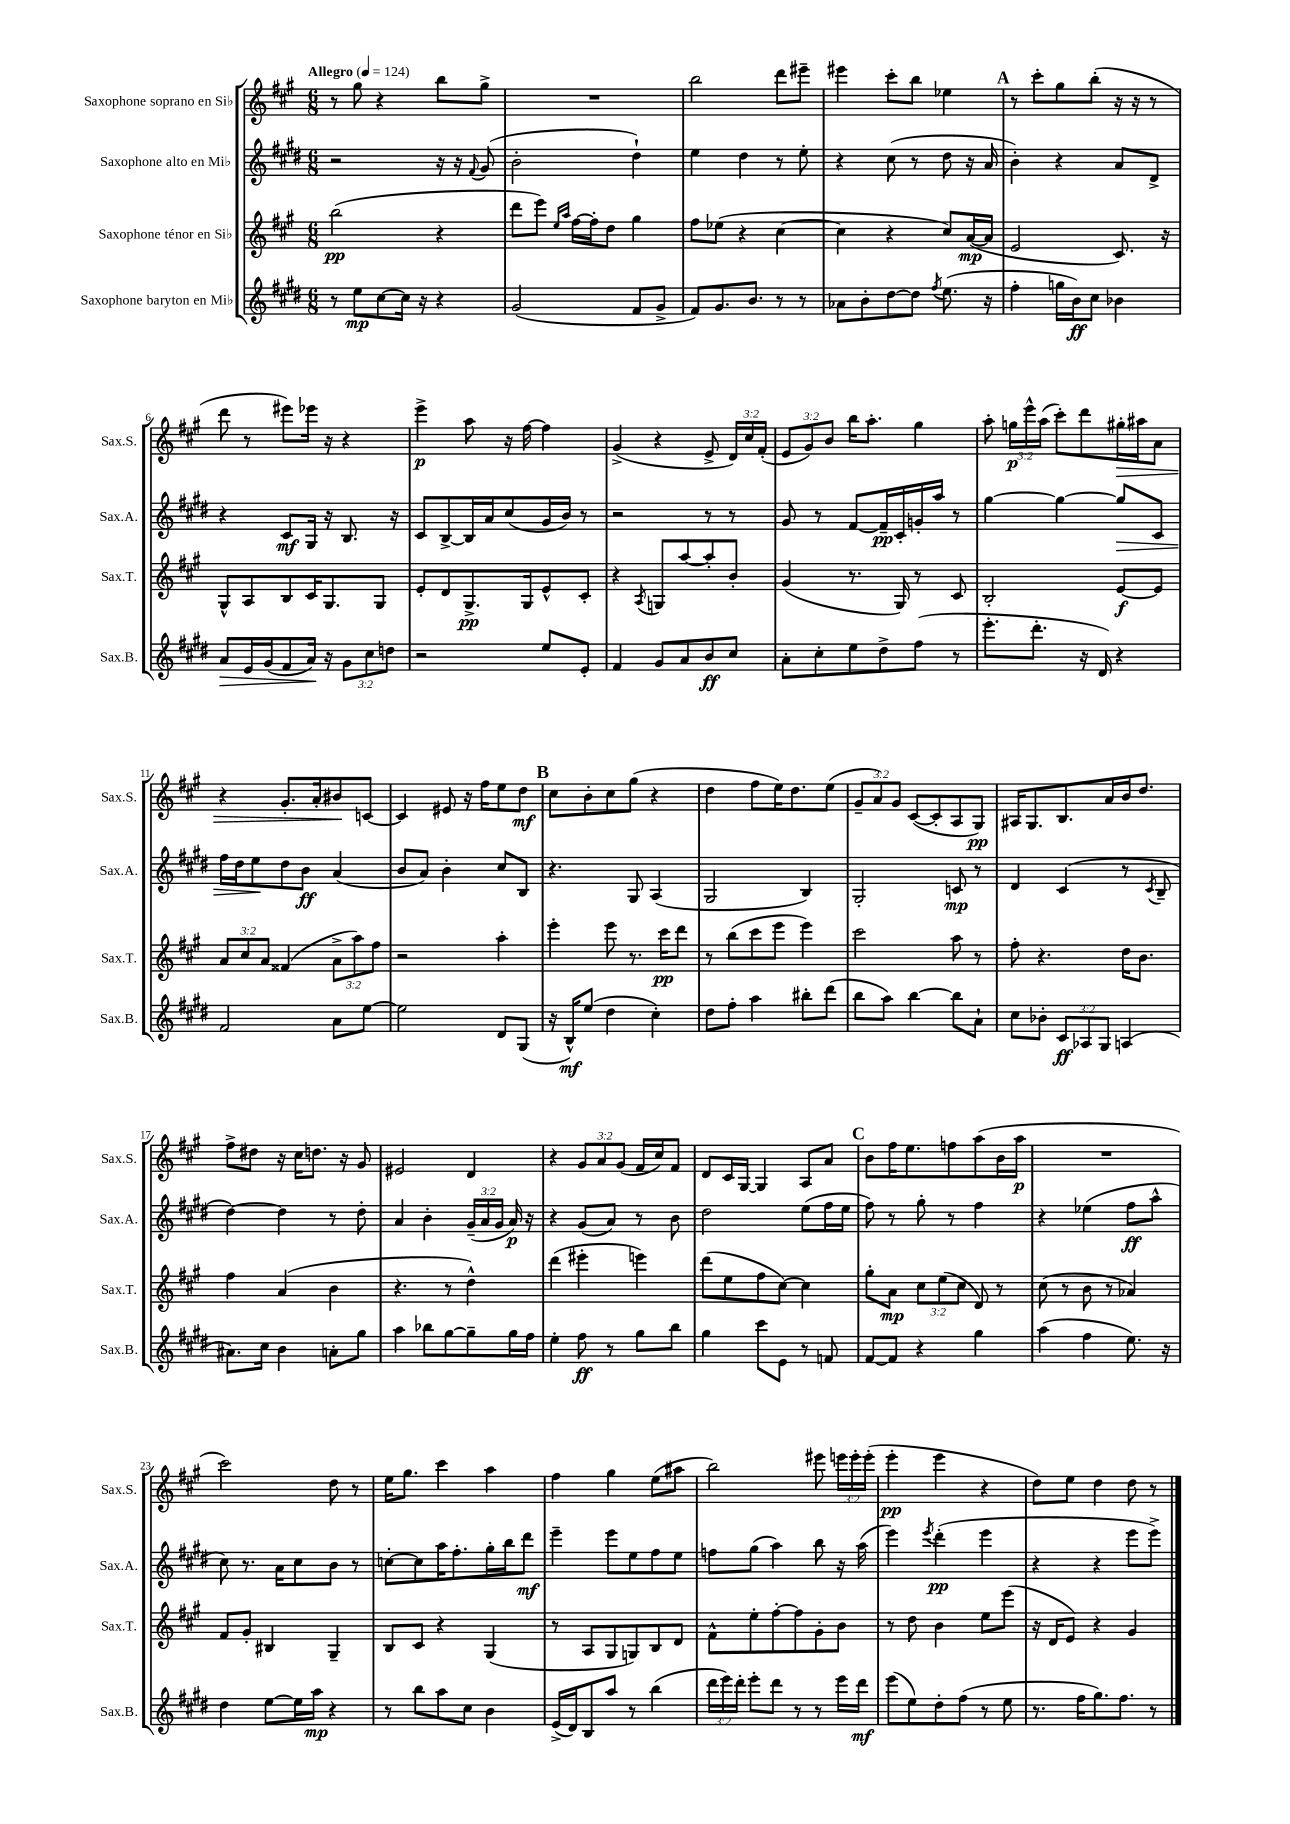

**kern	**kern	**kern	**kern
*staff4	*staff3	*staff2	*staff1
*clefG2	*clefG2	*clefG2	*clefG2
*k[f#c#g#d#]	*k[f#c#g#]	*k[f#c#g#d#]	*k[f#c#g#]
*M6/8	*M6/8	*M6/8	*M6/8
*MM124	*MM124	*MM124	*MM124
8r	(2bb	2r	8r
8ee	.	.	8gg#
[8cc#	.	.	4r
16cc#]	.	.	.
16r	.	.	.
4r	4r	16r	8bb
.	.	16r	.
.	.	8qqf#	.
.	.	(8g#	8gg#^
=	=	=	=
(2g#	8ddd	2b'	2.r
.	8eee)	.	.
.	16qqee	.	.
.	16qqaa	.	.
.	[16ff#	.	.
.	16ff#']	.	.
.	8dd	.	.
8f#	4gg#	4dd#`)	.
8g#^	.	.	.
=	=	=	=
8f#)	8ff#	4ee	2bb
8.g#	(8ee-	.	.
.	4r	4dd#	.
8.b	.	.	.
8r	[4cc#	8r	8ddd
8r	.	8ee'	8eee#~
=	=	=	=
8a-	4cc#]	4r	4eee#
8b'	.	.	.
[8dd#	4r	(8cc#	8ccc#'
8dd#]	.	8r	8bb
8qff#	.	.	.
(8.ee	8cc#)	8dd#	4ee-
.	([16a	16r	.
16r	16a]	16a	.
=	=	=	=
4ff#'	2e	4b')	8r
.	.	.	8ccc#'
16gg	.	4r	8gg#
16b)	.	.	.
8cc#	.	.	(8bb'
4b-	8.c#)	8a	16r
.	.	.	16r
.	.	8d#^	8r
.	16r	.	.
=	=	=	=
8a	8G#^^	4r	8ddd
16e	8A	.	8r
(16g#	.	.	.
8f#	8B	8c#	8eee#)
16a)	16c#	16G#	16eee-
16r	8.G#	16r	16r
12g#	.	8.B	4r
12cc#	.	.	.
.	8G#	.	.
12dd	.	.	.
.	.	16r	.
=	=	=	=
2r	8e'	8c#	4eee^
.	8d	[8B^	.
.	8.G#^	16B]	8aa
.	.	16a	.
.	.	(8cc#	16r
.	16G#	.	[16ff#
8ee	8e^^	16g#	4ff#]
.	.	16b)	.
8e'	8c#'	8r	.
=	=	=	=
4f#	4r	2r	(4g#^
.	8qA	.	.
8g#	8G	.	4r
8a	[8aa	.	.
8b	8aa']	8r	8e^
8cc#	8b'	8r	24d)
.	.	.	24cc#
.	.	.	(24f#'
=	=	=	=
8a'	(4g#	8g#	12e
.	.	.	12g#)
8cc#'	.	8r	.
.	.	.	12b
8ee	8.r	[8f#	16bb
.	.	.	8.aa'
8dd#^	.	16f#~]	.
.	16G#)	16c#'	.
(8ff#	8r	16g'	4gg#
.	.	16aa	.
8r	8c#	8r	.
=	=	=	=
8.eee'	2B'	[4gg#	8aa'
.	.	.	24gg
.	.	.	24eee^^
8.ddd#'	.	.	.
.	.	.	(24aa
.	.	4gg#_	8ccc#')
16r	.	.	8ddd
16d#)	.	.	.
4r	[8e	8gg#]	16gg#'
.	.	.	16aa#
.	8e]	8c#	8a
=	=	=	=
2f#	12a	16ff#	4r
.	.	16dd#	.
.	12cc#	.	.
.	.	8ee	.
.	12a	.	.
.	(4f##	8dd#	8.g#'
.	.	8b	.
.	.	.	16a'
8a	12a^	(4a	8b#
.	12aa)	.	.
[8ee	.	.	[8c
.	12ff#	.	.
=	=	=	=
2ee]	2r	8b	4c]
.	.	8a)	.
.	.	4b'	8e#
.	.	.	16r
.	.	.	16ff#
8d#	4aa'	8cc#	8ee
(8G#	.	8B	8dd
=	=	=	=
16r	4eee'	4.r	8cc#
16B^^)	.	.	.
(8ee	.	.	8b'
4dd#	8eee	.	8cc#
.	8.r	8G#	(8gg#
4cc#')	.	(4A	4r
.	16ccc#	.	.
.	8ddd	.	.
=	=	=	=
8dd#	8r	2G#	4dd
8ff#'	(8bb	.	.
4aa	8ccc#	.	8ff#
.	8eee	.	16ee)
.	.	.	8.dd
8bb#'	4eee)	4B)	.
(8ddd#	.	.	(8ee
=	=	=	=
8bb	2ccc#	2G#'	12g#~
.	.	.	12a)
8aa)	.	.	.
.	.	.	12g#
[4bb	.	.	([8c#
.	.	.	8c#']
8bb]	8aa	8c	8A
8a`	8r	8r	8G#)
=	=	=	=
8cc#	8ff#'	4d#	16A#
.	.	.	8.G#
8b-'	4.r	.	.
12c#	.	(4c#	8.B
12A-	.	.	.
12G#	.	.	.
.	.	.	16a
(4A	16dd	8r	16b
.	8.b	.	8.dd
.	.	8qc#	.
.	.	8B~	.
=	=	=	=
8.a#)	4ff#	[4dd#)	8ff#^
.	.	.	8dd#
16cc#	.	.	.
4b	(4a	4dd#]	16r
.	.	.	16cc#
.	.	.	8.dd
8a'	4b	8r	.
.	.	.	16r
8gg#	.	8dd#'	8g#
=	=	=	=
4aa	4.r	4a	2e#
8bb-	.	4b'	.
[8gg#	8r	.	.
8gg#~]	4dd^^)	(24g#~	4d
.	.	24a	.
.	.	24g#	.
16gg#	.	16a)	.
16ff#	.	16r	.
=	=	=	=
4ee'	(4ddd	4r	4r
8ff#	4eee#'	(8g#	12g#
.	.	.	12a
8r	.	8a)	.
.	.	.	(12g#
8gg#	4eee)	8r	16f#
.	.	.	16cc#)
8bb	.	8b	8f#
=	=	=	=
4gg#	(8ddd	2dd#	8d
.	8ee	.	16c#
.	.	.	[16G#
8ccc#	8ff#	.	4G#]
8e	[8cc#)	.	.
8r	4cc#]	(8ee	8A
8f	.	16ff#	8a
.	.	16ee	.
=	=	=	=
[8f#	8gg#'	8ff#)	8b
8f#]	8a	8r	16ff#
.	.	.	8.ee
4r	12cc#	8gg#'	.
.	(12ee	.	.
.	.	8r	8ff
.	12cc#	.	.
4gg#	8d)	4ff#	(8aa
.	8r	.	16b
.	.	.	16aa
=	=	=	=
(4aa	(8cc#	4r	2.r
.	8r	.	.
4ff#	8b	(4ee-	.
.	8r	.	.
8.ee)	4a-)	8ff#	.
.	.	8aa^^	.
16r	.	.	.
=	=	=	=
4dd#	8f#	8cc#)	2ccc#)
.	8g#'	8.r	.
[8ee	4B#	.	.
.	.	16a	.
16ee]	.	8cc#	.
16aa	.	.	.
4r	4G#~	8b	8dd
.	.	8r	8r
=	=	=	=
8r	8B	[8cc'	16ee
.	.	.	8.gg#
8bb	8c#	8cc]	.
8aa	4r	16aa	4ccc#
.	.	8.ff#'	.
8cc#	.	.	.
4b	(4G#	16gg#'	4aa
.	.	16bb	.
.	.	8ddd#	.
=	=	=	=
(16e^	8r	4eee~	4ff#
16d#)	.	.	.
8B	8A	.	.
8aa	8G#	8eee	4gg#
8r	8G)	8ee	.
(4bb	8B	8ff#	(8ee
.	8d	8ee	8aa#
=	=	=	=
24ddd#	8f#^^	8ff	2bb)
24eee)	.	.	.
24ddd#'	.	.	.
8eee'	8ee'	(8gg#	.
8ddd#	[8ff#'	4aa)	.
8r	8ff#]	.	.
8r	8g#'	8bb	8eee#
16eee	8b	16r	24eee
.	.	.	24eee'
16ddd#	.	(16aa	.
.	.	.	(24eee'
=	=	=	=
(8eee	8r	4eee)	4eee'
8ee)	8dd	.	.
.	.	8qeee	.
8dd#'	4b	(4ddd#'	4eee
(8ff#	.	.	.
8r	8ee	4eee	4r
8ee	(8eee	.	.
=	=	=	=
8.r	16r	4r	8dd)
.	16d	.	.
.	8e)	.	8ee
16ff#	.	.	.
8.gg#)	4r	4r	4dd
8.ff#	.	.	.
.	4g#	8eee	8dd
8r	.	8eee^)	8r
==	==	==	==
*-	*-	*-	*-
